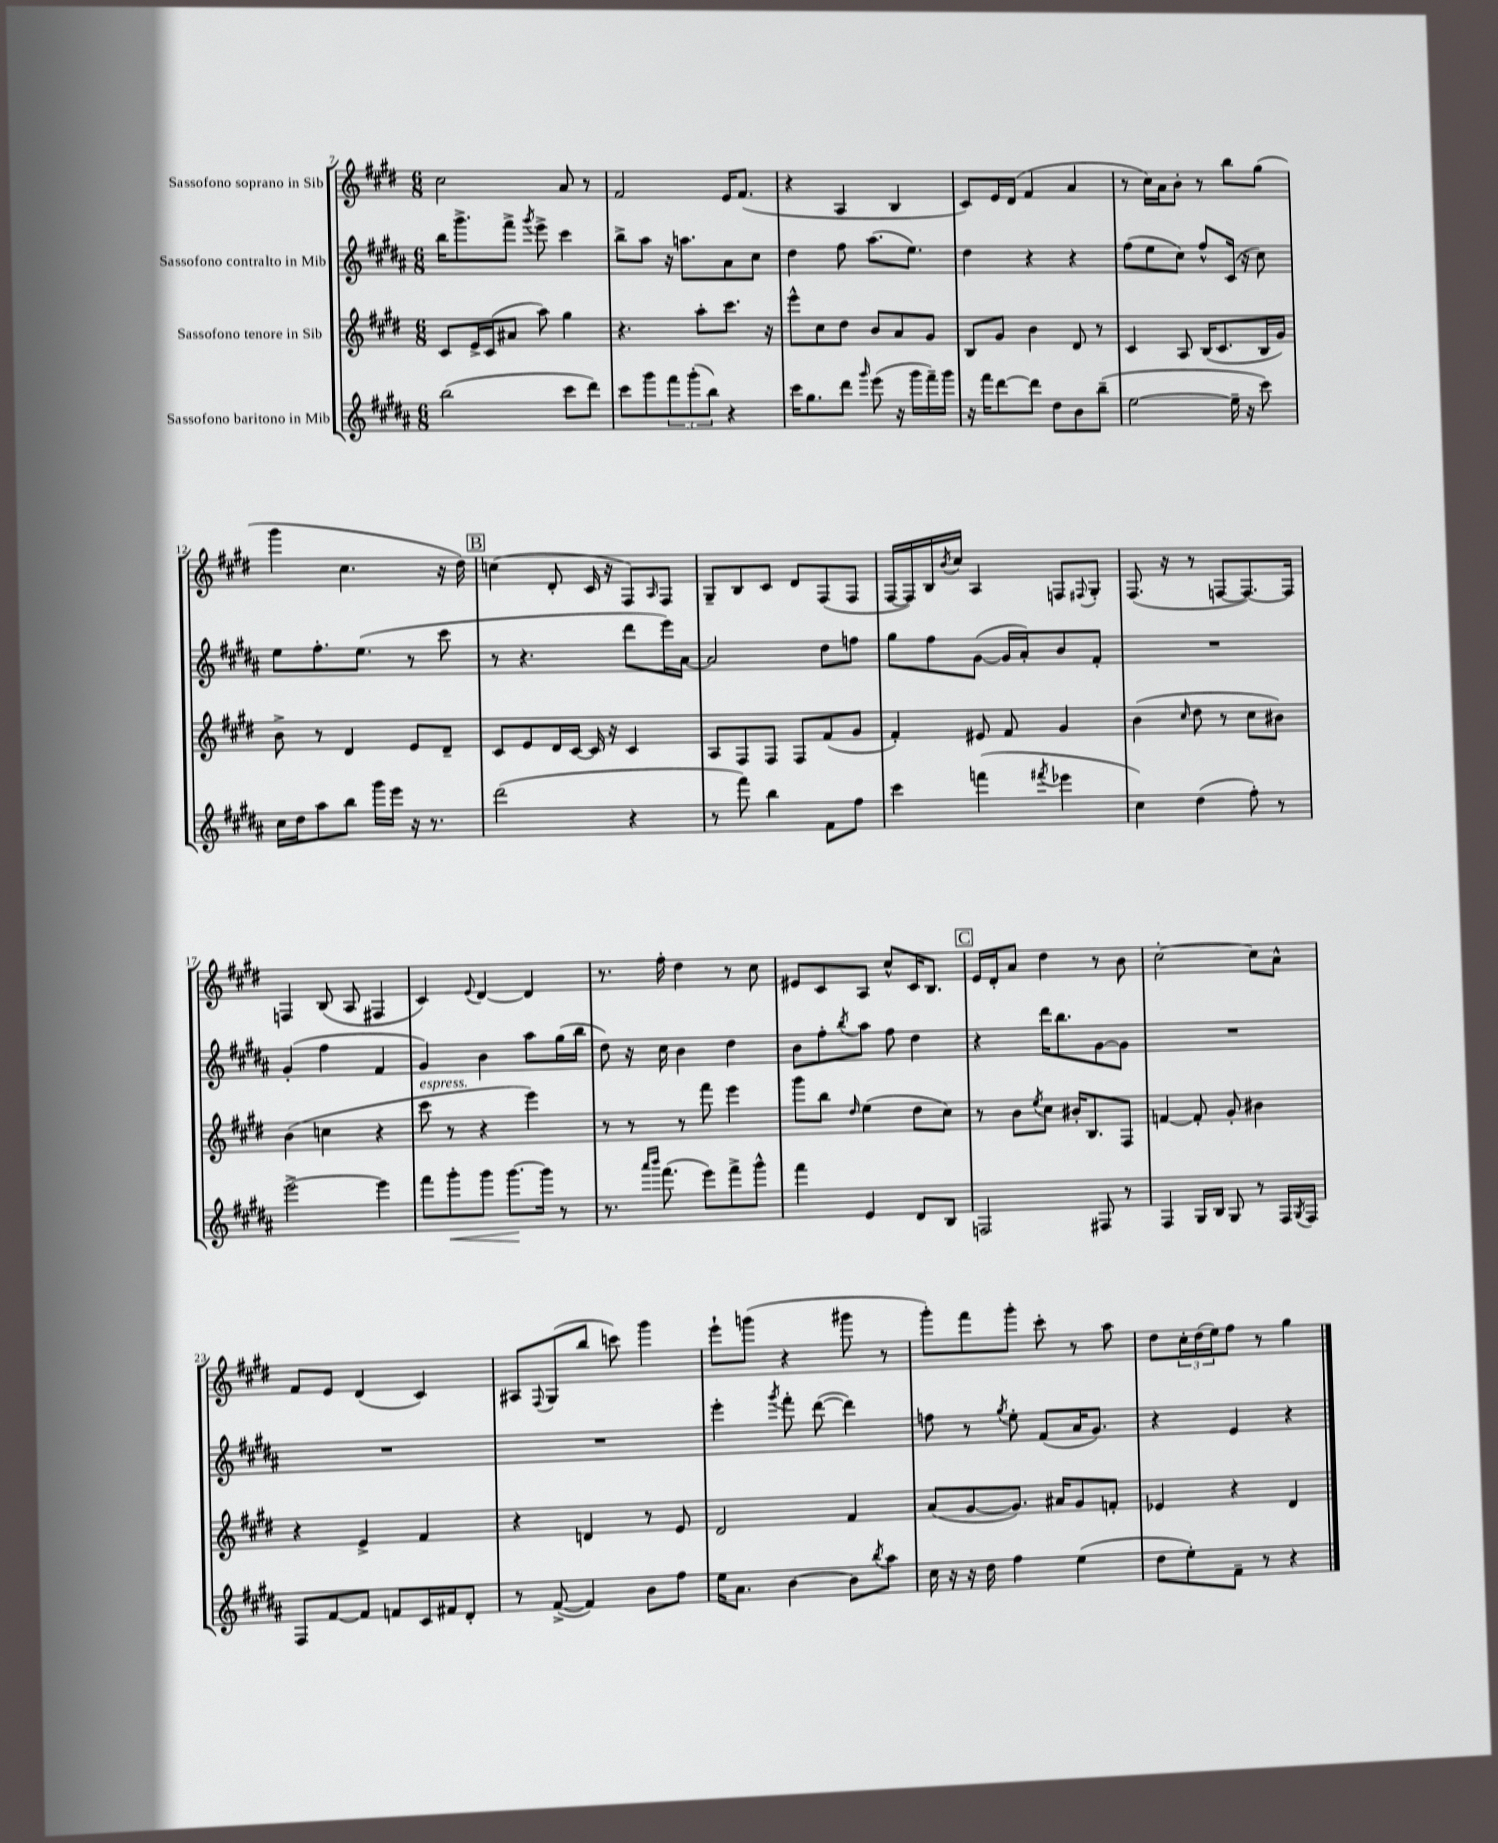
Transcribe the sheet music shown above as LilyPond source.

<<
\new StaffGroup <<
\new Staff = "s0" \with { instrumentName = "Sassofono soprano in Sib" } {
    \clef treble \key e \major \numericTimeSignature \time 6/8
    cis''2 a'8 r8 |
    fis'2 e'16 fis'8.( |
    r4 a4 b4 |
    cis'8) e'16 dis'16( fis'4 a'4 |
    r8 cis''16) a'16 b'8-. r8 b''8 gis''8( |
    gis'''4 cis''4. r16 dis''16) |
    \mark \markup { \box "B" } c''4( dis'8-. cis'16 r16 fis8) \grace { a16 } fis8 |
    gis8-- b8 cis'8 dis'8 fis8( fis8 |
    fis16~ fis16) b16 \acciaccatura { b'8 } cis''16 a4 f8 \appoggiatura { fis8 } gis8-. |
    fis8.( r16 r8 f8~ f8.~) f16 |
    f4 b8( a8 fis4 |
    cis'4) \appoggiatura { e'8 } dis'4~ dis'4 |
    r8. fis''16-. dis''4 r8 cis''8 |
    eis'8 cis'8 a8 cis''8-^ cis'16 b8. |
    \mark \markup { \box "C" } e'16 dis'16-. a'8 dis''4 r8 b'8 |
    cis''2~-. cis''8 a'8-^ |
    fis'8 e'8 dis'4( cis'4) |
    ais8 \appoggiatura { fis8 } gis8( b''8 c'''8) gis'''4 |
    e'''8-! g'''8( r4 gis'''8 r8 |
    gis'''8-.) fis'''8 gis'''8-. cis'''8-. r8 a''8 |
    dis''8 \tuplet 3/2 { cis''16-. dis''16( e''16) } fis''8 r8 gis''4 \bar "|." |
}
\new Staff = "s1" \with { instrumentName = "Sassofono contralto in Mib" } {
    \clef treble \key b \major \numericTimeSignature \time 6/8
    b''16 gis'''8.-> fis'''8-> \acciaccatura { gis'''8 } e'''8-> cis'''4 |
    b''8-> ais''8 r16 a''8. ais'8 cis''8 |
    dis''4 fis''8 ais''8.( e''8.) |
    dis''4 r4 r4 |
    fis''8( e''8 cis''8) fis''8-^ cis'16( r16 cis''8) |
    e''8 fis''8.-. e''8.( r8 cis'''8 |
    \mark \markup { \box "B" } r8 r4. dis'''8 e'''16) ais'16~ |
    ais'2 dis''8 f''8 |
    gis''8 fis''8 gis'8~( gis'16 ais'16-.) b'8 fis'8-. |
    R2. |
    gis'4-.( fis''4 fis'4 |
    gis'4) b'4 ais''8 gis''16( b''16 |
    dis''8) r16 cis''16 b'4 dis''4 |
    b'8 fis''8-. \acciaccatura { b''8 } ais''8 fis''8 dis''4 |
    \mark \markup { \box "C" } r4 dis'''16 b''8. gis'8~ gis'8 |
    R2. |
    R2. |
    R2. |
    e'''4-. \acciaccatura { gis'''8 } fis'''8-. dis'''8~( dis'''4) |
    f''8 r8 \acciaccatura { gis''8 } e''8-. fis'8( ais'16 gis'8.) |
    r4 e'4 r4 \bar "|." |
}
\new Staff = "s2" \with { instrumentName = "Sassofono tenore in Sib" } {
    \clef treble \key e \major \numericTimeSignature \time 6/8
    cis'8 e'16-> cis'16( ais'8 a''8) gis''4 |
    r4. a''8-. cis'''8. r16 |
    e'''8-^ cis''8 dis''8 b'8 a'8 gis'8 |
    b8 gis'8 b'4 dis'8 r8 |
    cis'4 a8 b16( cis'8. b16 gis'16) |
    b'8-> r8 dis'4 e'8 dis'8-- |
    \mark \markup { \box "B" } cis'8 e'8 dis'16 cis'16~ cis'16 r16 cis'4 |
    a8 fis8 fis8 fis8 fis'8( gis'8 |
    fis'4-.) eis'8 fis'8 gis'4 |
    b'4( \grace { cis''16 } dis''8 r8 cis''8 bis'8) |
    b'4( c''4 r4 |
    cis'''8^\markup { \italic "espress." } r8 r4 e'''4) |
    r8 r8 r8 fis'''8 e'''4 |
    gis'''8 b''8 \grace { dis''16 } e''4( dis''8 cis''8) |
    \mark \markup { \box "C" } r8 b'8 \acciaccatura { e''8 } cis''8 bis'16-. b8. fis8 |
    f'4~ f'8-. gis'8-. bis'4 |
    r4 e'4-> fis'4 |
    r4 d'4 r8 e'8 |
    dis'2 fis'4 |
    a'8( gis'8~ gis'8.) ais'16 gis'8 f'8-. |
    ees'4 r4 dis'4 \bar "|." |
}
\new Staff = "s3" \with { instrumentName = "Sassofono baritono in Mib" } {
    \clef treble \key b \major \numericTimeSignature \time 6/8
    b''2( cis'''8 dis'''8) |
    cis'''8 gis'''8 \tuplet 3/2 { fis'''8 gis'''8-.( b''8) } r4 |
    cis'''16 gis''8. dis'''8 \grace { gis'''16 } e'''8( r16 gis'''16 fis'''16--) gis'''16 |
    r16 fis'''16 dis'''8~ dis'''8 dis''8 b'8 b''8--( |
    e''2~ e''16-- r16 cis'''8) |
    cis''16 dis''16 ais''8 b''8 gis'''16 e'''16 r16 r8. |
    \mark \markup { \box "B" } dis'''2( r4 |
    r8 fis'''8) b''4 fis'8 fis''8 |
    cis'''4 f'''4( \acciaccatura { fis'''8 } ees'''4 |
    cis''4) dis''4( fis''8-.) r8 |
    e'''2~-> e'''4 |
    fis'''8 gis'''8-.\< gis'''8 gis'''8.~\! gis'''16 r8 |
    r8. \grace { ais'''16 b'''16 } fis'''8.( e'''8) fis'''8-> gis'''8-^ |
    fis'''4 e'4 dis'8 b8 |
    \mark \markup { \box "C" } f2 fis8 r8 |
    fis4 gis16 b16 gis8 r8 fis16 \acciaccatura { gis8 } fis16 |
    fis8 fis'8~ fis'8 f'8 cis'16 fis'16 dis'8-. |
    r8 fis'8~->( fis'4) b'8 fis''8 |
    e''16 ais'8. b'4~ b'8 \acciaccatura { b''8 } ais''8 |
    cis''16 r16 r16 dis''16 fis''4 e''4( |
    dis''8 e''8-.) fis'8-- r8 r4 \bar "|." |
}
>>
>>
\layout { \context { \Score currentBarNumber = #7 } }
